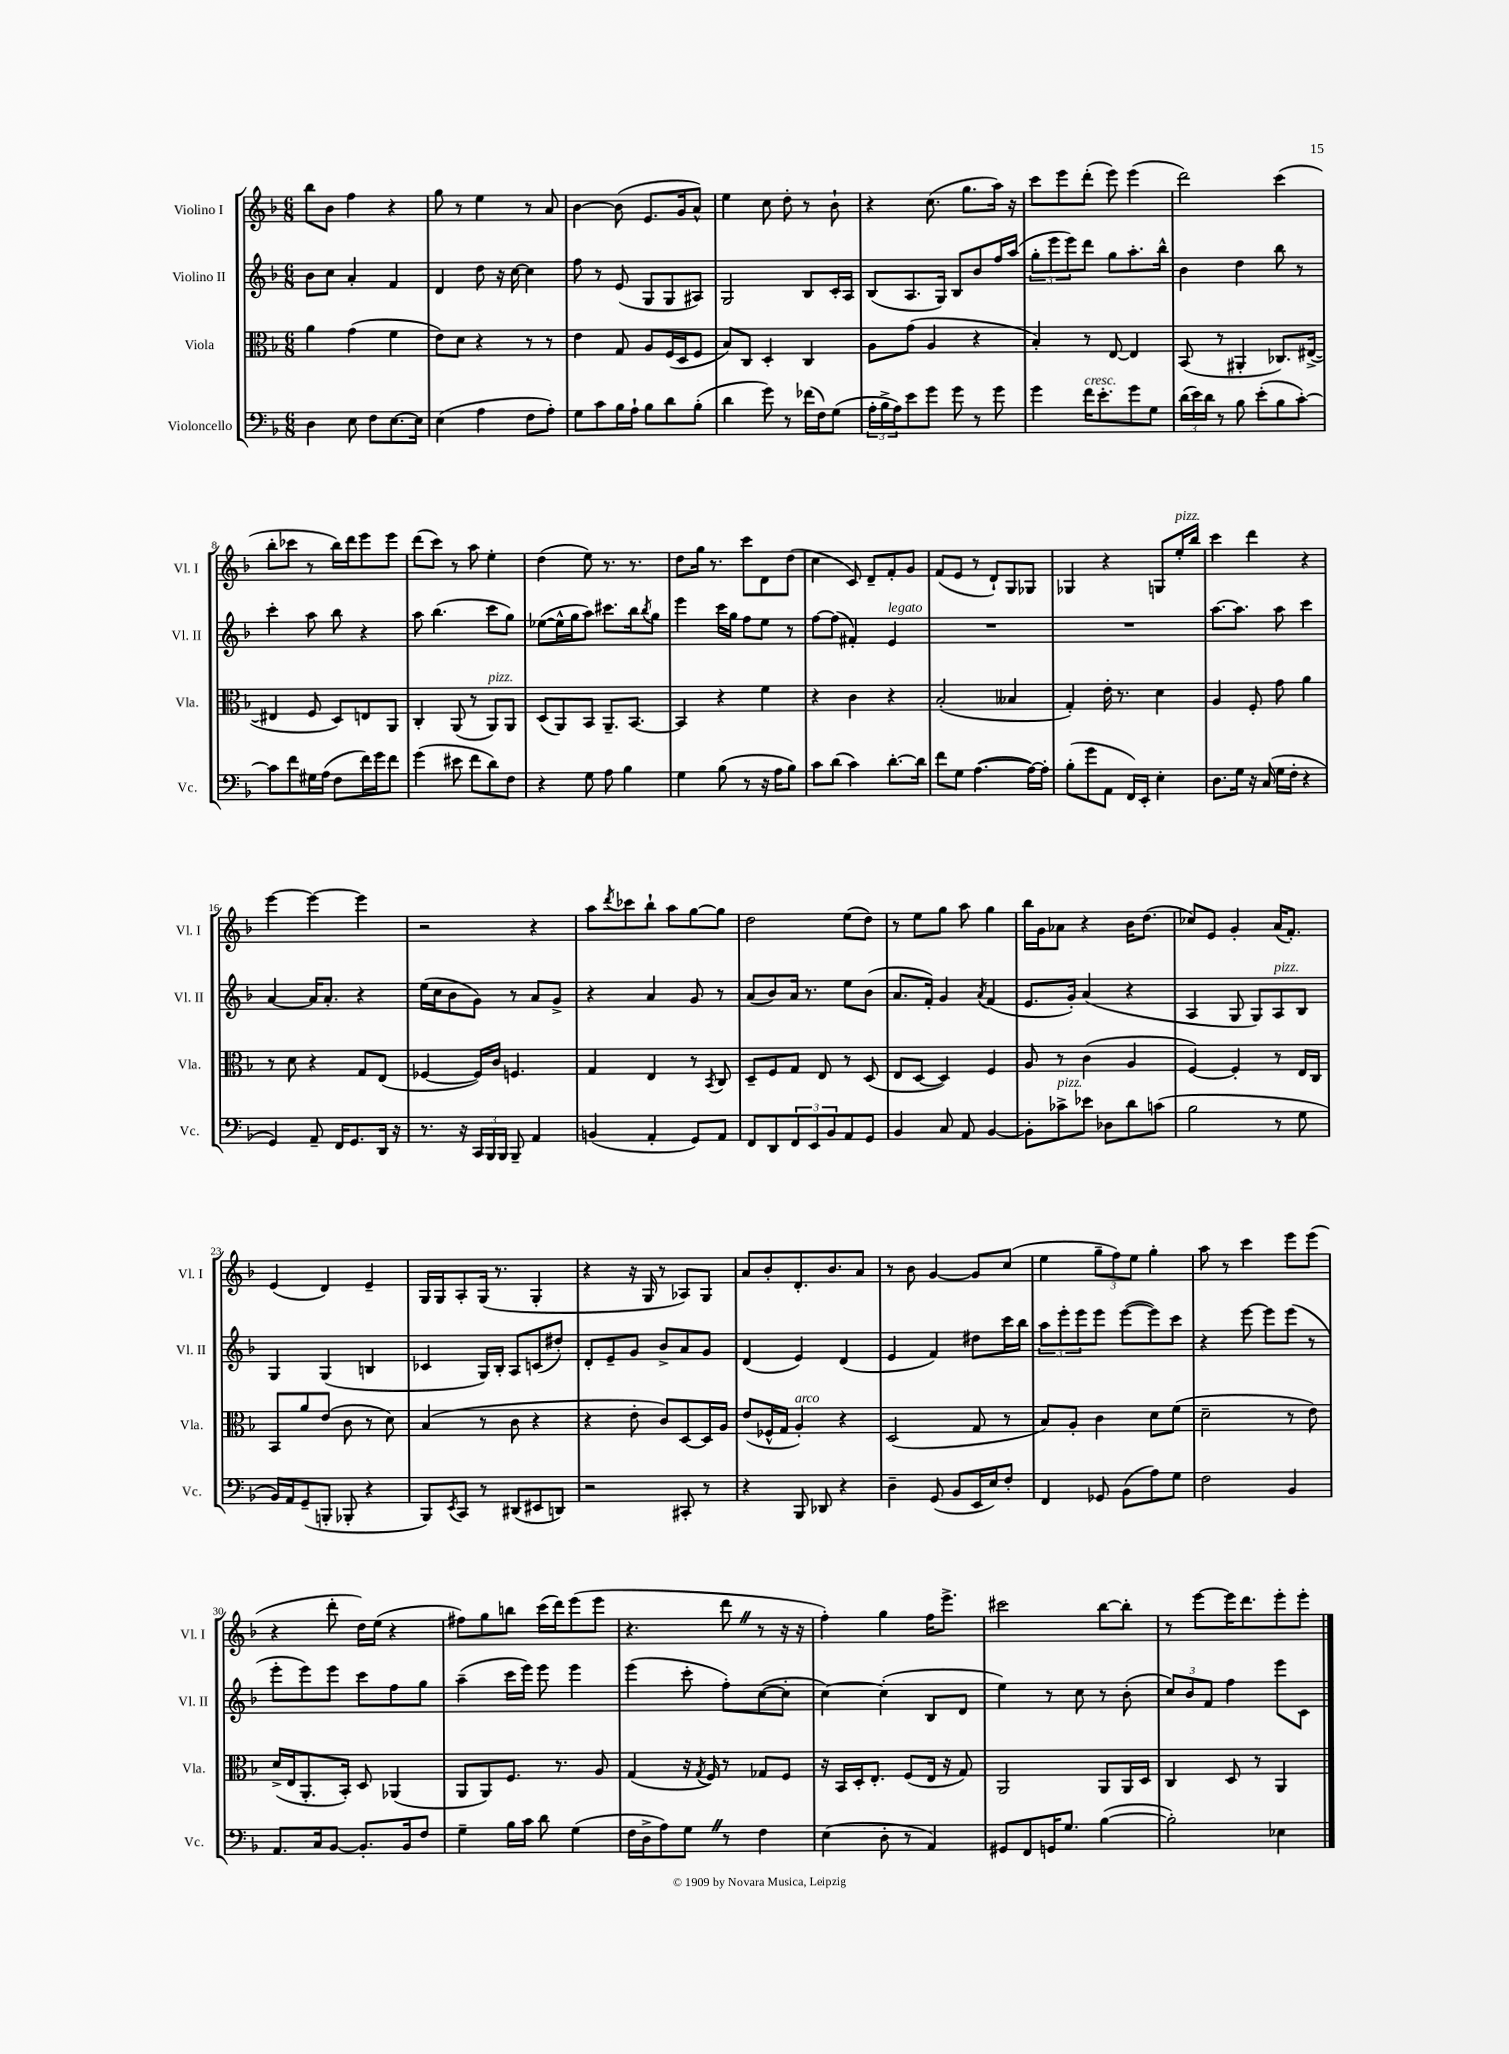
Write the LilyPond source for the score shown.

<<
\new StaffGroup <<
\new Staff = "s0" \with { instrumentName = "Violino I" shortInstrumentName = "Vl. I" } {
    \clef treble \key f \major \numericTimeSignature \time 6/8
    bes''8 bes'8 f''4 r4 |
    g''8 r8 e''4 r8 a'8 |
    bes'4~ bes'8( e'8. g'16 a'8-^) |
    e''4 c''8 d''8-. r8 bes'8-! |
    r4 c''8.( g''8. a''16) r16 |
    c'''8 e'''8 d'''8-.( e'''8) e'''4( |
    d'''2) c'''4( |
    bes''8-. ces'''8 r8 bes''16) d'''16 e'''8 e'''8 |
    d'''8( c'''8) r8 a''8 e''4-. |
    d''4( e''8) r8. r8. |
    d''8 g''16 r8. c'''8 d'8 d''8( |
    c''4 c'8) d'8-- f'8-. g'8 |
    f'8( e'8 r8 d'8-!) g8 ges8 |
    ges4 r4 g8 e''16-.^\markup { \italic "pizz." } bes''16 |
    c'''4 d'''4 r4 |
    e'''4~ e'''4~ e'''4 |
    r2 r4 |
    a''8 \acciaccatura { d'''8 } ces'''8 bes''8-! a''8 g''8~ g''8 |
    d''2 e''8( d''8) |
    r8 e''8 g''8 a''8 g''4 |
    bes''16 g'16 aes'8 r4 bes'16 d''8.( |
    ces''8) e'8 g'4-. a'16( f'8.-.) |
    e'4( d'4) e'4-- |
    g16 g16 a8-. g16( r8. g4-. |
    r4 r16 g16 r8 aes8) g8 |
    a'8 bes'8-. d'8.-. bes'8. a'8 |
    r8 bes'8 g'4~ g'8 c''8( |
    e''4 \tuplet 3/2 { g''8-- f''8) e''8 } g''4-. |
    a''8 r8 c'''4 e'''8 e'''8( |
    r4 d'''8-. d''16) e''16( r4 |
    fis''8) g''8 b''8 c'''16( d'''16) e'''8( e'''8 |
    r4. d'''8 \once \override BreathingSign.text = \markup { \musicglyph "scripts.caesura.straight" } \breathe r8 r16 r16 |
    f''4-.) g''4 f''16 e'''8.-> |
    cis'''2 bes''8~ bes''8-. |
    r8 e'''8~ e'''16 d'''8. e'''8-. e'''8-. \bar "|." |
}
\new Staff = "s1" \with { instrumentName = "Violino II" shortInstrumentName = "Vl. II" } {
    \clef treble \key f \major \numericTimeSignature \time 6/8
    bes'8 c''8 a'4-. f'4 |
    d'4 d''8 r16 c''16~ c''4 |
    f''8 r8 e'8( g8 g8 ais8) |
    g2 bes8 c'16-. a16 |
    bes8( a8. g16) bes8 bes'8 f''16 a''16( |
    \tuplet 3/2 { g''8-. e'''8 e'''8) } d'''8 g''8 a''8.-. bes''16-^ |
    bes'4 d''4 bes''8 r8 |
    c'''4-. a''8 bes''8 r4 |
    a''8 bes''4.( c'''8 g''8) |
    ees''8~( ees''16-^ g''16 a''8) cis'''8. bes''16 \acciaccatura { bes''8 } g''8 |
    e'''4 c'''16 g''16 f''8 e''8 r8 |
    f''8~ f''8( fis'4-.) e'4^\markup { \italic "legato" } |
    R2. |
    R2. |
    a''8.~ a''8. a''8 c'''4 |
    a'4~ a'16 a'8.-. r4 |
    e''16( c''16 bes'8 g'8) r8 a'8 g'8-> |
    r4 a'4 g'8 r8 |
    a'8( bes'8) a'16 r8. e''8 bes'8( |
    a'8. f'16-.) g'4 \acciaccatura { a'8 } f'4( |
    e'8. g'16-.) a'4( r4 |
    a4 g8 g8) a8^\markup { \italic "pizz." } bes8 |
    g4 g4( b4 |
    ces'4 g16) bes16-. a8 c'8( dis''8-.) |
    d'8-. e'8-- g'8 bes'8-> a'8 g'8 |
    d'4( e'4) d'4( |
    e'4 f'4) dis''8 c'''16 bes''16 |
    \tuplet 3/2 { a''8 e'''8-. e'''8 } e'''8 e'''8~( e'''8) c'''8 |
    r4 e'''8~ e'''8 e'''8( r8 |
    e'''8-. e'''8) e'''8 c'''8 f''8 g''8 |
    a''4--( c'''16 e'''16) e'''8 e'''4 |
    e'''4( c'''8-. f''8-.) c''8~( c''8-. |
    c''4~) c''4-.( bes8 d'8 |
    e''4) r8 c''8 r8 bes'8-.( |
    \tuplet 3/2 { c''8) bes'8 f'8 } f''4 e'''8 c'8 \bar "|." |
}
\new Staff = "s2" \with { instrumentName = "Viola" shortInstrumentName = "Vla." } {
    \clef alto \key f \major \numericTimeSignature \time 6/8
    a'4 g'4( f'4 |
    e'8) d'8 r4 r8 r8 |
    e'4 g8 a8 f16( d16 f8 |
    bes8) c8 d4-. c4 |
    a8 g'8( a4 r4 |
    bes4-.) r8 e8~ e4 |
    bes,8( r8 ais,4-. ces8.) eis16~->( |
    eis4 f8 d8) e8 a,8 |
    c4-. a,8( r8 a,8^\markup { \italic "pizz." }) a,8 |
    d8( a,8) bes,8 a,8.-- bes,8.~ |
    bes,4 r4 f'4 |
    r4 c'4 r4 |
    bes2-.( beses4 |
    g4-.) e'16-. r8. d'4 |
    a4 f8-. g'8 a'4 |
    r8 d'8 r4 g8 e8( |
    fes4~ fes16) c'16 f4. |
    g4 e4 r8 \acciaccatura { bes,8 } c8 |
    d8-- f8 g8 e8 r8 d8( |
    e8 d8~ d4) f4 |
    a8 r8 c'4( a4 |
    f4~) f4-. r8 e16 c16 |
    bes,8 a'8 e'8( c'8 r8 d'8) |
    bes4( r8 c'8 r4 |
    r4 e'8-. c'8) d8~ d16 a16 |
    e'8( fes16-^ g16 a4-.^\markup { \italic "arco" }) r4 |
    d2( g8 r8 |
    bes8) a8-. c'4 d'8 f'8( |
    d'2-- r8 e'8) |
    d'16->( e16 a,8.-. bes,16-.) d8 aes,4( |
    a,8 a,8) f8. r8. a8 |
    g4( r16 \acciaccatura { g8 } f16) r8 ges8 f8 |
    r16 bes,16 d16-. e8.-. f8( e16 r16 g8) |
    a,2 a,8 a,16 d16 |
    c4 d8 r8 a,4 \bar "|." |
}
\new Staff = "s3" \with { instrumentName = "Violoncello" shortInstrumentName = "Vc." } {
    \clef bass \key f \major \numericTimeSignature \time 6/8
    d4 e8 f8 e8.~ e16 |
    e4( a4 f8 a8-.) |
    g8 c'8 bes16 a16-! bes8 d'8 bes8-.( |
    d'4 g'8) r8 fes'16( f16) g8( |
    \tuplet 3/2 { a16-. bes16-> a16) } e'8 g'8 g'8 r8 g'8 |
    g'4 f'16^\markup { \italic "cresc." } e'8.-. g'8 g8 |
    \tuplet 3/2 { d'16( e'16) d'16 } r8 bes8 e'8-.( bes8 c'8~-.) |
    c'8 f'8 gis16 a16( f8 f'16) g'16 f'8 |
    g'4( eis'8 f'8 d'8) f8 |
    r4 g8 a8 bes4 |
    g4 bes8( r8 r16 a16 bes8) |
    c'8 d'8( c'4) d'8.~-. d'16 |
    f'8 g8 a4.~( a16~) a16-. |
    bes8-.( g'8 a,8 f,16) e,16-. e4-. |
    d8. g16 r16 c16( g16 f16-. r4 |
    g,4) a,8-- f,16 g,8. d,16 r16 |
    r8. r16 \tuplet 3/2 { c,16 bes,,16 bes,,16 } bes,,8-- a,4 |
    b,4( a,4-. g,8) a,8 |
    f,8 d,8 \tuplet 3/2 { f,8 e,8 bes,8 } a,8 g,8 |
    bes,4 c8 a,8 bes,4~ |
    bes,8-. ces'8->^\markup { \italic "pizz." } ees'8 des8 d'8 c'8( |
    bes2 r8 g8 |
    bes,16) a,16 g,8--( b,,8-. bes,,8-. r4 |
    bes,,8) \acciaccatura { e,8 } c,8 r8 dis,8( eis,8 d,8) |
    r2 cis,8-. r8 |
    r4 bes,,8 des,8 r4 |
    d4-- g,8( bes,8 e,16 e16) f8-. |
    f,4 ges,8 bes,8( a8) g8 |
    f2 bes,4 |
    a,8. c16 bes,8~ bes,8.-. bes,16 f8 |
    g4-- bes16 c'16 d'8 g4( |
    f16 d16-> a8) g8 \once \override BreathingSign.text = \markup { \musicglyph "scripts.caesura.straight" } \breathe r8 f4 |
    e4( d8-. r8 a,4) |
    gis,8 f,8 g,16 g8. bes4~( |
    bes2-.) ees4 \bar "|." |
}
>>
>>
